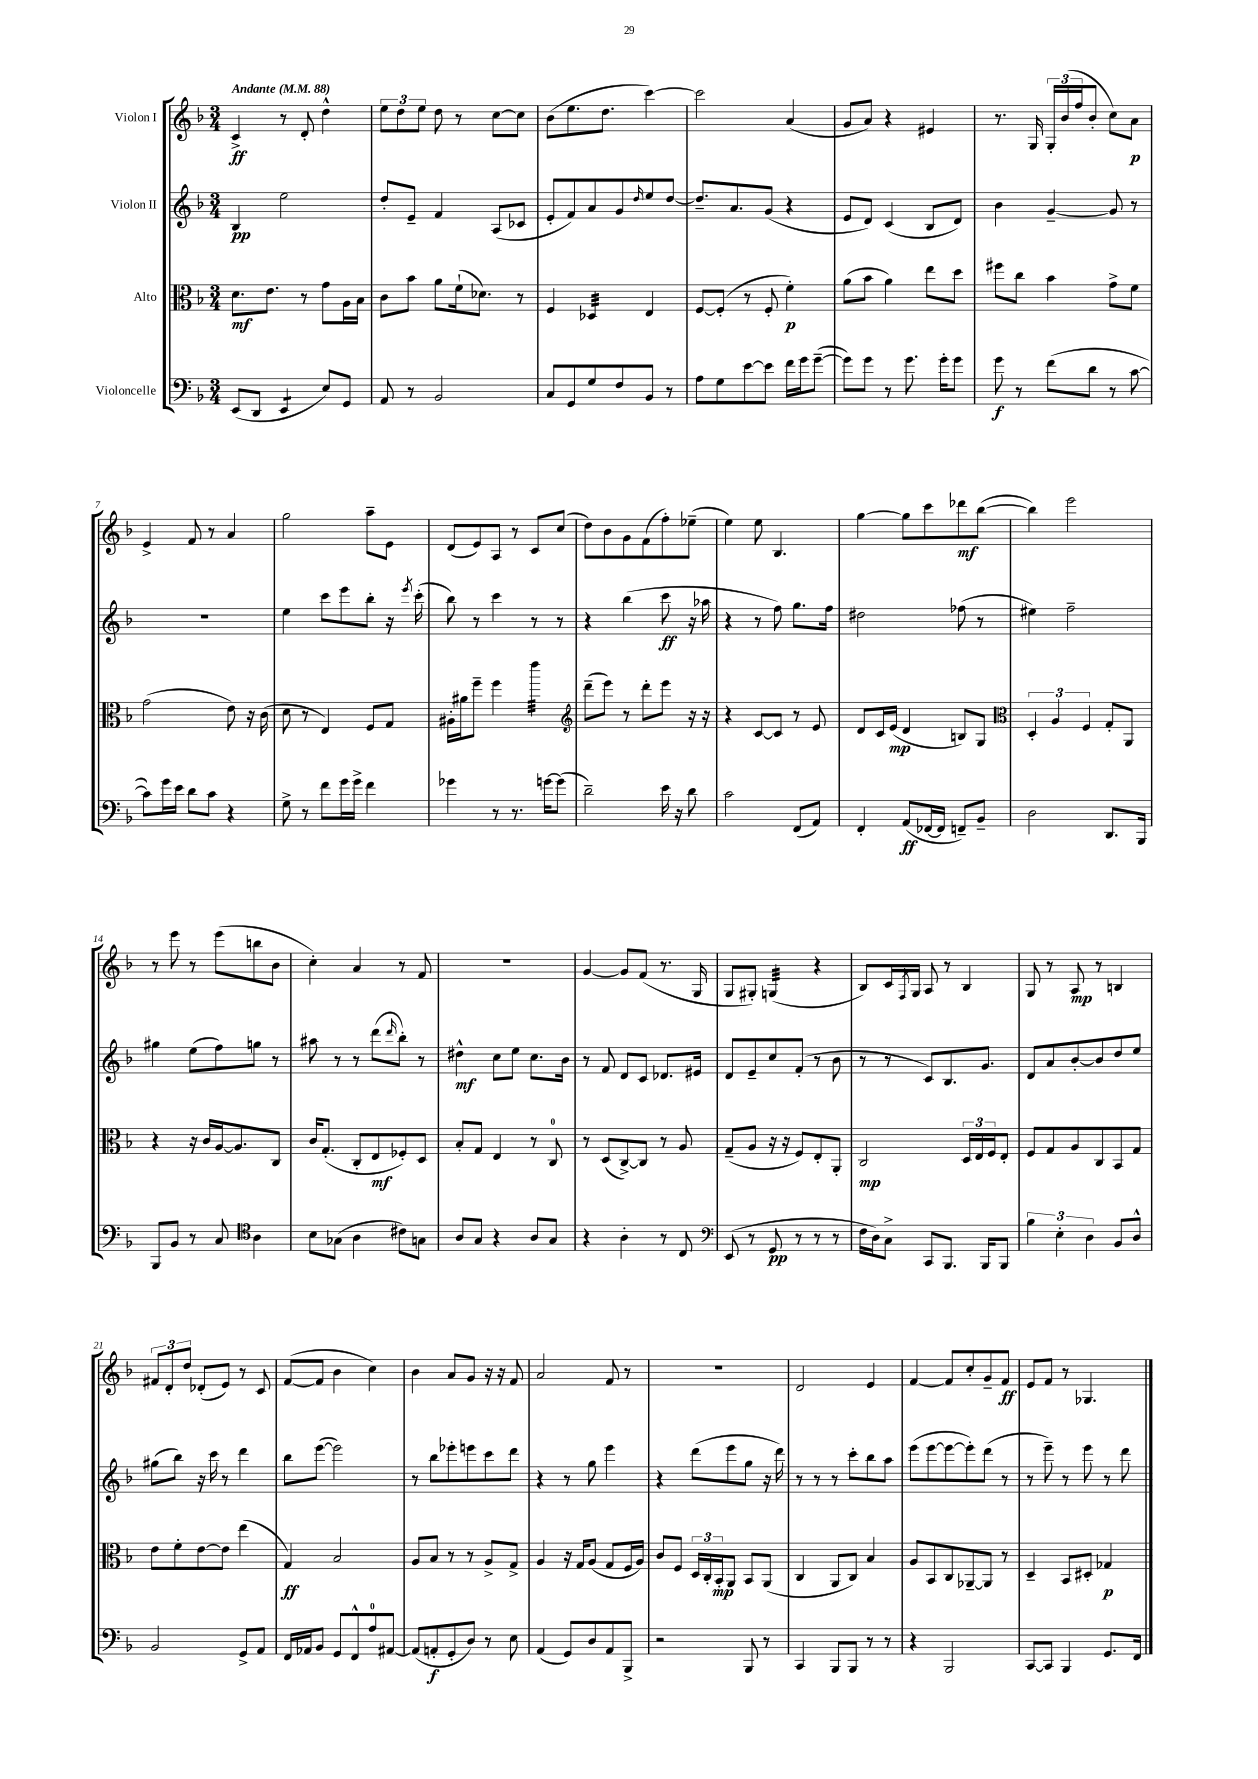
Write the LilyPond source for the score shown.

<<
\new StaffGroup <<
\new Staff = "s0" \with { instrumentName = "Violon I" } {
    \clef treble \key f \major \numericTimeSignature \time 3/4 \tempo "Andante" 4 = 88
    c'4->\ff r8 d'8-. d''4-^ |
    \tuplet 3/2 { e''8 d''8 e''8 } d''8 r8 c''8~ c''8 |
    bes'8( e''8. d''8. c'''4~) |
    c'''2 a'4( |
    g'8 a'8) r4 eis'4 |
    r8. g16 \tuplet 3/2 { g16-. bes'16( f''16 } bes'8-. c''8) a'8\p |
    e'4-> f'8 r8 a'4 |
    g''2 a''8-- e'8 |
    d'8( e'8) a8 r8 c'8 c''8( |
    d''8) bes'8 g'8 f'8( f''8-.) ees''8--( |
    e''4) e''8 bes4. |
    g''4~ g''8 c'''8 des'''8\mf bes''8~( |
    bes''4) e'''2 |
    r8 e'''8 r8 e'''8( b''8 bes'8 |
    c''4-.) a'4 r8 f'8 |
    R2. |
    g'4~ g'8 f'8( r8. g16 |
    g8 gis8-.) g4:32( r4 |
    bes8) c'16 \acciaccatura { f8 } g16 a8 r8 bes4 |
    g8 r8 a8\mp r8 b4 |
    \tuplet 3/2 { fis'8 d'8-. d''8 } des'8-.( e'8) r8 c'8 |
    f'8~( f'8 bes'4 c''4) |
    bes'4 a'8 g'8 r16 r16 f'8 |
    a'2 f'8 r8 |
    R2. |
    d'2 e'4 |
    f'4~ f'8 c''8-. g'8-- f'8\ff |
    e'8 f'8 r8 ges4. \bar "|." |
}
\new Staff = "s1" \with { instrumentName = "Violon II" } {
    \clef treble \key f \major \numericTimeSignature \time 3/4
    bes4\pp e''2 |
    d''8-. e'8-- f'4 a8( ces'8 |
    e'8-. f'8) a'8 g'8 \grace { d''16 } e''8 d''8~ |
    d''8.-- a'8. g'8( r4 |
    e'8 d'8) c'4( bes8 d'8) |
    bes'4 g'4~-- g'8 r8 |
    R2. |
    e''4 c'''8 e'''8 bes''8-. r16 \acciaccatura { e'''8 } c'''16-.( |
    bes''8) r8 c'''4 r8 r8 |
    r4 bes''4( c'''8\ff r16 aes''16 |
    r4 r8 f''8) g''8. f''16 |
    dis''2 fes''8( r8 |
    eis''4) f''2-- |
    gis''4 e''8( f''8) g''8 r8 |
    ais''8 r8 r8 d'''8( \grace { d'''16 } bes''8-.) r8 |
    dis''4-^\mf c''8 e''8 c''8. bes'16 |
    r8 f'8 d'8 c'8 des'8. eis'16 |
    d'8 e'8-- c''8 f'8-.( r8 bes'8 |
    r8 r8 c'8) bes8. g'8. |
    d'8 a'8 bes'8~-. bes'8 d''8 e''8 |
    gis''8( bes''8) r16 c'''16 r8 d'''4 |
    bes''8 e'''8~( e'''2) |
    r8 bes''8 ees'''8-. e'''8 c'''8 d'''8 |
    r4 r8 g''8 e'''4 |
    r4 d'''8( e'''8 g''8 r16 d'''16) |
    r8 r8 r8 c'''8-. bes''8 a''8 |
    e'''8( e'''8~ e'''8~ e'''8-.) d'''8( r8 |
    r8 e'''8--) r8 e'''8 r8 d'''8 \bar "|." |
}
\new Staff = "s2" \with { instrumentName = "Alto" } {
    \clef alto \key f \major \numericTimeSignature \time 3/4
    d'8.\mf e'8. r8 g'8 a16 bes16 |
    c'8 bes'8 a'8 f'16-!( des'8.) r8 |
    f4 des4:32 e4 |
    f8~ f8-.( r8 f8-. f'4-.\p) |
    a'8( bes'8 a'4) e''8 d''8 |
    fis''8 c''8 bes'4 g'8-> f'8 |
    g'2( e'8) r16 c'16( |
    d'8 r8 e4) f8 g8 |
    ais16-. ais'16 f''8-- f''4 \clef treble e'''4:32 |
    d'''8--( e'''8) r8 d'''8-. e'''8 r16 r16 |
    r4 c'8~ c'8 r8 e'8 |
    d'8 c'16 e'16\mp( d'4 b8) g8 |
    \clef alto \tuplet 3/2 { d4-. a4 f4 } g8-. a,8 |
    r4 r16 c'16 a16~ a8. c8 |
    c'16 g8.-.( c8-. e8\mf fes8-.) d8 |
    bes8-. g8 e4 r8 c8-0 |
    r8 d8( c8~->) c8 r8 a8 |
    g8--( a8 r16 r16 f8) e8-. a,8-. |
    c2\mp \tuplet 3/2 { d16 e16 f16 } e8-. |
    f8 g8 a8 c8 bes,8 g8 |
    e'8 f'8-. e'8~ e'8 e''4( |
    g4\ff) bes2 |
    a8 bes8 r8 r8 a8-> g8-> |
    a4 r16 g16 a8( g8 f16 a16) |
    c'8 f8 \tuplet 3/2 { d16 c16-. bes,16-.\mp } a,8 bes,8 a,8( |
    c4 a,8 c8) bes4 |
    a8 bes,8 c8 aes,8~-- aes,8 r8 |
    d4-- bes,8 dis8-. ges4\p \bar "|." |
}
\new Staff = "s3" \with { instrumentName = "Violoncelle" } {
    \clef bass \key f \major \numericTimeSignature \time 3/4
    e,8( d,8 e,4:8 e8) g,8 |
    a,8 r8 bes,2 |
    c8 g,8 g8 f8 bes,8 r8 |
    a8 g8 e'8~ e'8 f'16 g'16 g'8~--( |
    g'8) g'8 r8 g'8. g'16-. g'8 |
    g'8\f r8 f'8( d'8 r8 c'8~ |
    c'8) g'16 e'16 d'8 c'8 r4 |
    g8-> r8 f'8 g'16 g'16-> f'4 |
    ges'4 r8 r8. g'16~ g'8( |
    d'2--) e'16 r16 d'8 |
    c'2 f,8( a,8) |
    f,4-. a,8\ff( fes,16~ fes,16 f,8--) bes,8-- |
    d2 d,8. bes,,16 |
    bes,,8 bes,8 r8 c8 \clef tenor a4 |
    bes8 ges8( a4 cis'8) g8 |
    a8 g8 r4 a8 g8 |
    r4 a4-. r8 c8 |
    \clef bass e,8( r8 g,8\pp r8 r8 r8 |
    f16 d16) c8-> c,8 bes,,8. bes,,16 bes,,8 |
    \tuplet 3/2 { bes4 e4-. d4 } bes,8 d8-^ |
    bes,2 g,8-> a,8 |
    f,16 aes,16 bes,8 g,8 f,8-^ a8-0 ais,8~ |
    ais,8( a,8-.\f g,8-. d8) r8 e8 |
    a,4( g,8) d8 a,8 bes,,8-> |
    r2 bes,,8 r8 |
    c,4 bes,,8 bes,,8 r8 r8 |
    r4 bes,,2 |
    c,8~ c,8 bes,,4 g,8. f,16 \bar "|." |
}
>>
>>
